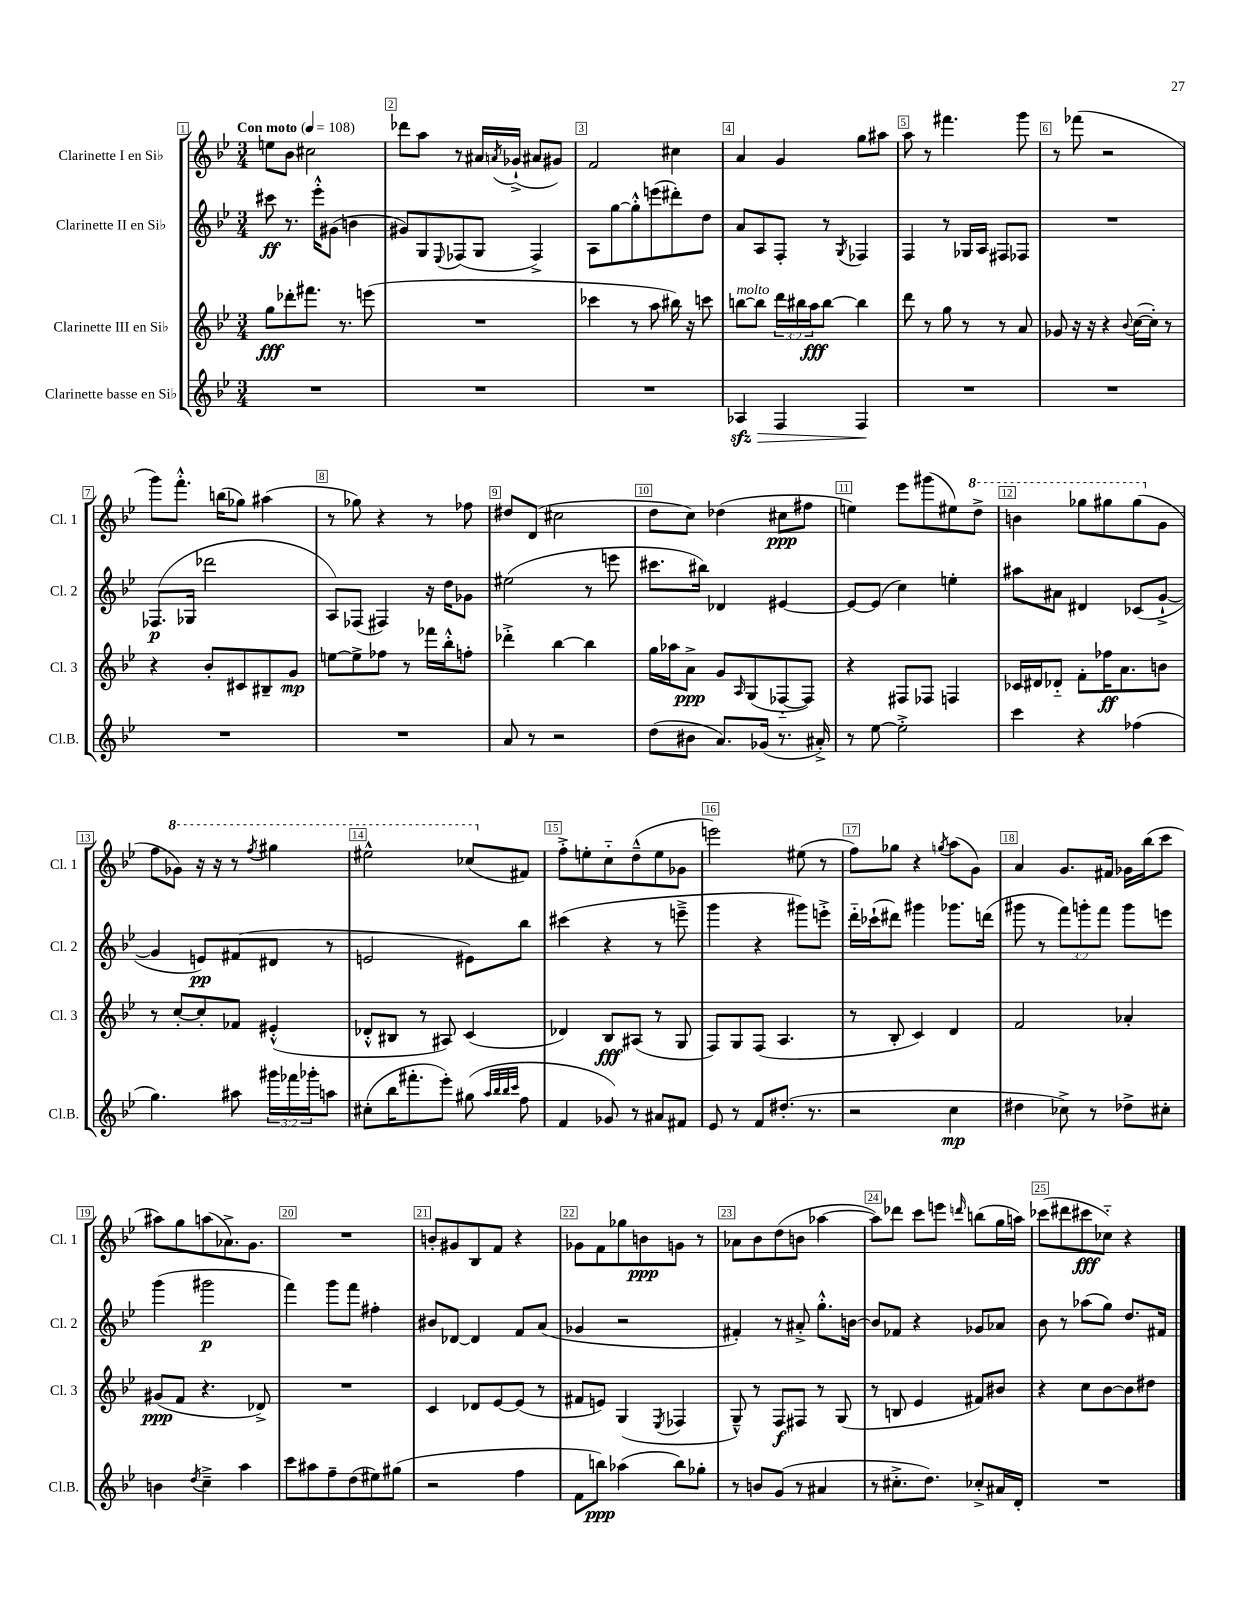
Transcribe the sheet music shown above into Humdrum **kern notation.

**kern	**dynam	**kern	**dynam	**kern	**dynam	**kern	**dynam
*part4	*part4	*part3	*part3	*part2	*part2	*part1	*part1
*staff4	*staff4	*staff3	*staff3	*staff2	*staff2	*staff1	*staff1
*I"Clarinette basse en Si♭	*	*I"Clarinette III en Si♭	*	*I"Clarinette II en Si♭	*	*I"Clarinette I en Si♭	*
*I'Cl.B.	*	*I'Cl. 3	*	*I'Cl. 2	*	*I'Cl. 1	*
*clefG2	*	*clefG2	*	*clefG2	*	*clefG2	*
*k[b-e-]	*	*k[b-e-]	*	*k[b-e-]	*	*k[b-e-]	*
*M3/4	*	*M3/4	*	*M3/4	*	*M3/4	*
*MM108	*	*MM108	*	*MM108	*	*MM108	*
=1	=1	=1	=1	=1	=1	=1	=1
!	!	!	!	!	!	!LO:TX:a:B:t=Con moto	!
2.r	.	8gg\L	fff	8ccc#X\	ff	8een\L	.
.	.	8ddd-X'\	.	8.r	.	8b-\J	.
.	.	8.fff#X\J	.	.	.	2cc#X\	.
.	.	.	.	16eee-'^^\KL	.	.	.
.	.	.	.	(8g#X\J	.	.	.
.	.	8.r	.	.	.	.	.
.	.	.	.	4bn\	.	.	.
.	.	(8eeen\	.	.	.	.	.
=2	=2	=2	=2	=2	=2	=2	=2
2.r	.	2.r	.	8g#X/L)	.	8ddd-X\L	.
.	.	.	.	8G/	.	8aa\J	.
.	.	.	.	8qqE-/	.	.	.
.	.	.	.	(8F-X/	.	8r	.
.	.	.	.	8G/J	.	16a#X/LL	.
.	.	.	.	.	.	8qan/	.
.	.	.	.	.	.	(16g-X`^/JJ	.
.	.	.	.	4F-^/)	.	8a#X/L	.
.	.	.	.	.	.	8g#X/J)	.
=3	=3	=3	=3	=3	=3	=3	=3
2.r	.	4ccc-X\	.	8A\L	.	2f/	.
.	.	.	.	[8gg\	.	.	.
.	.	8r	.	8gg'^^\]	.	.	.
.	.	8aa\	.	(8eeen\	.	.	.
.	.	16bb#X\)	.	8ddd#X'\)	.	4cc#X\	.
.	.	16r	.	.	.	.	.
.	.	8cccn\	.	8dd\J	.	.	.
=4	=4	=4	=4	=4	=4	=4	=4
!	!	!LO:TX:a:i:t=molto	!	!	!	!	!
!	!LO:HP:b	!	!	!	!	!	!
4A-Xzz/	>	[8bbn\L	.	8a/L	.	4a/	.
.	.	8bb\J]	.	8A/	.	.	.
4F/	.	24ddd\LL	.	8F'/J	.	4g/	.
.	.	24bb#X\	.	.	.	.	.
.	.	24aa\J	fff	.	.	.	.
.	.	[8bb#\J	.	8r	.	.	.
.	.	.	.	8qG/	.	.	.
4F/	.	4bb#\]	.	4F-X/	.	8gg\L	.
.	.	.	.	.	.	8aa#X\J	.
.	]	.	.	.	.	.	.
=5	=5	=5	=5	=5	=5	=5	=5
2.r	.	8ddd\	.	4F/	.	8aa\	.
.	.	8r	.	.	.	8r	.
.	.	8gg\	.	8r	.	4.fff#X\	.
.	.	8r	.	16G-X/LL	.	.	.
.	.	.	.	16A/JJ	.	.	.
.	.	8r	.	8F#X/L	.	.	.
.	.	8a/	.	8F-X/J	.	8ggg\	.
=6	=6	=6	=6	=6	=6	=6	=6
2.r	.	8g-X/	.	2.r	.	8r	.
.	.	16r	.	.	.	(8fff-X\	.
.	.	16r	.	.	.	.	.
.	.	4r	.	.	.	2r	.
.	.	8qqb-/	.	.	.	.	.
.	.	([16cc\LL	.	.	.	.	.
.	.	16cc'\JJ])	.	.	.	.	.
.	.	8r	.	.	.	.	.
!!LO:LB:g=z
=7	=7	=7	=7	=7	=7	=7	=7
2.r	.	4r	.	(8.F-X/L	p	8ggg\L)	.
.	.	.	.	.	.	8.fff'^^\J	.
.	.	.	.	16G-X/Jk	.	.	.
.	.	8b-'/L	.	2ddd-X\	.	.	.
.	.	.	.	.	.	(16bbn\KL	.
.	.	8c#X/	.	.	.	8gg-X\J)	.
.	.	8B#X~/	.	.	.	(4aa#X\	.
.	.	8g/J	mp	.	.	.	.
=8	=8	=8	=8	=8	=8	=8	=8
2.r	.	[8een\L	.	8A/L)	.	8r	.
.	.	8ee^\]	.	(8F-X/J	.	8gg-X\)	.
.	.	8ff-X\J	.	4F#X/)	.	4r	.
.	.	8r	.	.	.	.	.
.	.	16fff-X\LL	.	16r	.	8r	.
.	.	16bb-'^^\J	.	16dd\KL	.	.	.
.	.	8ffn'\J	.	8g-X\J	.	8ff-X\	.
=9	=9	=9	=9	=9	=9	=9	=9
8a/	.	4ddd-X'^\	.	(2ee#X\	.	8dd#X/L	.
8r	.	.	.	.	.	(8d/J	.
2r	.	[4bb-\	.	.	.	2cc#X\	.
.	.	4bb-\]	.	8r	.	.	.
.	.	.	.	8eeen\	.	.	.
=10	=10	=10	=10	=10	=10	=10	=10
(8dd\L	.	16gg\LL	.	8.ccc#X\L	.	8dd\L	.
.	.	16aa-X\J	.	.	.	.	.
8b#X\J	.	8a^\J	ppp	.	.	8cc\J)	.
.	.	.	.	16bb#X\Jk)	.	.	.
8.a/L)	.	8g/L	.	4d-X/	.	(4dd-X\	.
.	.	16qqA/	.	.	.	.	.
.	.	(8G/	.	.	.	.	.
(16g-X/Jk	.	.	.	.	.	.	.
8.r	.	[8F-X/	.	[4e#X/	.	8cc#X\L	ppp
.	.	8F-/J])	.	.	.	8ff#X\J	.
16a#X'^/)	.	.	.	.	.	.	.
=11	=11	=11	=11	=11	=11	=11	=11
8r	.	4r	.	8e#/L_	.	4een\)	.
[8ee-\	.	.	.	(8e#/J]	.	.	.
2ee-'^\]	.	8F#X/L	.	4cc\)	.	8eee-\L	.
.	.	8F-X/J	.	.	.	(8ggg#X\	.
.	.	4Fn/	.	4een'\	.	8ee#X\)	.
*	*	*	*	*	*	*8va	*
.	.	.	.	.	.	8ddd^\J	.
=12	=12	=12	=12	=12	=12	=12	=12
4ccc\	.	16c-X/LL	.	8aa#X\L	.	4bbn\	.
.	.	16d#X/J	.	.	.	.	.
.	.	8d-X/J	.	8a#X\J	.	.	.
4r	.	8f'\L	.	4d#X/	.	8ggg-X\L	.
.	.	16ff-X\K	ff	.	.	8ggg#X\	.
.	.	8.a\	.	.	.	.	.
(4ff-X\	.	.	.	(8c-X/L	.	(8ggg#\	.
*	*	*	*	*	*	*X8va	*
.	.	8bn\J	.	[8g`^/J	.	8g\J	.
!!LO:LB:g=z
=13	=13	=13	=13	=13	=13	=13	=13
4.gg\)	.	8r	.	4g/]	.	8ff\L	.
*	*	*	*	*	*	*8va	*
.	.	[8cc'/L	.	.	.	8gg-X\J)	.
.	.	8cc'/]	.	8en/L)	pp	16r	.
.	.	.	.	.	.	16r	.
8aa#X\	.	8f-X/J	.	(8f#X/	.	8r	.
.	.	.	.	.	.	8qfff/	.
24ggg#X\LL	.	(4e#X'^^/	.	8d#X/J	.	4ggg#X\	.
24fff-X\	.	.	.	.	.	.	.
24ggg-X'\J	.	.	.	.	.	.	.
8aan\J	.	.	.	8r	.	.	.
=14	=14	=14	=14	=14	=14	=14	=14
(8cc#X'\L	.	8d-X'^^/L	.	2en/	.	2eee#X^^\	.
16bb-\K	.	8B#X/J	.	.	.	.	.
8.fff#X'\	.	.	.	.	.	.	.
.	.	8r	.	.	.	.	.
8eee-'\J)	.	8A#X/)	.	.	.	.	.
(8gg#X\	.	(4c/	.	8e#X\L)	.	(8ccc-X/L	.
32qqaa/LLL	.	.	.	.	.	.	.
32qqbb-/	.	.	.	.	.	.	.
32qqbb-/	.	.	.	.	.	.	.
32qqccc/JJJ	.	.	.	.	.	.	.
*	*	*	*	*	*	*X8va	*
8ff\	.	.	.	8bb-\J	.	8f#X/J)	.
=15	=15	=15	=15	=15	=15	=15	=15
4f/	.	4d-X/)	.	(4ccc#X\	.	8ff'^\L	.
.	.	.	.	.	.	8een'\	.
8g-X/)	.	8B-/L	fff	4r	.	8cc\	.
8r	.	(8A#X/J	.	.	.	(8dd~^^\	.
8a#X/L	.	8r	.	8r	.	8ee\	.
8f#X/J	.	8G/	.	8eeen~^\	.	8g-X\J	.
=16	=16	=16	=16	=16	=16	=16	=16
8e-/	.	8F/L)	.	4ggg\	.	2eeen\)	.
8r	.	8G/	.	.	.	.	.
8f/L	.	(8F/J	.	4r	.	.	.
(8.dd#X'/J	.	4.A/	.	.	.	.	.
.	.	.	.	8ggg#X\L)	.	(8ee#X\	.
8.r	.	.	.	.	.	.	.
.	.	.	.	8eeen'^\J	.	8r	.
=17	=17	=17	=17	=17	=17	=17	=17
2r	.	8r	.	16ddd\LL	.	8ff\L)	.
.	.	.	.	(16ccc-X`\J	.	.	.
.	.	8B-'/	.	8ddd#X\J)	.	8gg-X\J	.
.	.	4c/)	.	4ggg#X\	.	4r	.
.	.	.	.	.	.	8qggn/	.
4cc\	mp	4d/	.	8.ggg-X\L	.	(8aa\L	.
.	.	.	.	.	.	8g\J)	.
.	.	.	.	(16dddn\Jk	.	.	.
=18	=18	=18	=18	=18	=18	=18	=18
4dd#X\	.	2f/	.	8ggg#X\	.	4a/	.
.	.	.	.	8r	.	.	.
8cc-X^\)	.	.	.	12fff\L)	.	8.g/L	.
.	.	.	.	12gggn'\	.	.	.
8r	.	.	.	.	.	.	.
.	.	.	.	12fff\J	.	.	.
.	.	.	.	.	.	16f#X/Jk	.
8dd-X^\L	.	4a-X'/	.	8ggg\L	.	16g-X\LL	.
.	.	.	.	.	.	(16bb-\J	.
8cc#X'\J	.	.	.	8eeen\J	.	8ccc\J	.
!!LO:LB:g=z
=19	=19	=19	=19	=19	=19	=19	=19
4bn\	.	(8g#X/L	ppp	(4ggg\	.	8aa#X\L)	.
.	.	8f/J	.	.	.	8gg\	.
8qdd/	.	.	.	.	.	.	.
4cc~^\	.	4.r	.	2ggg#X\	p	(8aan\	.
.	.	.	.	.	.	8.a-X^\)	.
4aa\	.	.	.	.	.	.	.
.	.	.	.	.	.	8.g\J	.
.	.	8d-X^/)	.	.	.	.	.
=20	=20	=20	=20	=20	=20	=20	=20
8ccc\L	.	2.r	.	4fff\)	.	2.r	.
8aa#X\	.	.	.	.	.	.	.
8ff~\	.	.	.	8ggg\L	.	.	.
(8dd\	.	.	.	8fff\J	.	.	.
8ee#X\)	.	.	.	4ff#X'\	.	.	.
(8gg#X\J	.	.	.	.	.	.	.
=21	=21	=21	=21	=21	=21	=21	=21
2r	.	4c/	.	8b#X/L	.	8bn'/L	.
.	.	.	.	[8d-X/J	.	8g#X/	.
.	.	8d-X/L	.	4d-/]	.	8B-/	.
.	.	[8e-/	.	.	.	8f/J	.
4ff\	.	(8e-/J]	.	8f/L	.	4r	.
.	.	8r	.	(8a/J	.	.	.
=22	=22	=22	=22	=22	=22	=22	=22
8f\L	.	8f#X/L	.	4g-X/	.	8g-X\L	.
8bbn\J)	ppp	8en/J)	.	.	.	8f\	.
(4aa-X\	.	(4G/	.	2r	.	8gg-X\	.
.	.	.	.	.	.	8bn\	ppp
.	.	8qE-/	.	.	.	.	.
8bb\L)	.	4F-X/	.	.	.	8gn\J	.
8gg-X'\J	.	.	.	.	.	8r	.
=23	=23	=23	=23	=23	=23	=23	=23
8r	.	8G~^^/)	.	4f#X'/)	.	8a-X\L	.
8bn/L	.	8r	.	.	.	8b-\	.
(8g/J	.	8F/L	f	8r	.	(8dd\	.
8r	.	8F#X/J	.	8a#X'^/	.	8bn\J	.
4a#X/	.	8r	.	8.gg'^^\L	.	[4aa-X\	.
.	.	(8G/	.	.	.	.	.
.	.	.	.	[16bn\Jk	.	.	.
=24	=24	=24	=24	=24	=24	=24	=24
8r	.	8r	.	8b/L]	.	8aa-\L])	.
8.cc#X'^\L	.	8Bn/	.	8f-X/J	.	8ddd-X\J	.
.	.	4e-/	.	4r	.	8ccc\L	.
8.dd\J)	.	.	.	.	.	.	.
.	.	.	.	.	.	8eeen\J	.
.	.	.	.	.	.	16qqdddn/	.
8cc-X'^/L	.	8f#X/L)	.	8g-X/L	.	(8bbn\L	.
16a#X/L	.	8b#X/J	.	8a-X/J	.	16gg\L	.
16d'/JJ	.	.	.	.	.	16aan\JJ)	.
=25	=25	=25	=25	=25	=25	=25	=25
2.r	.	4r	.	8b-\	.	(8ccc-X\L	.
.	.	.	.	8r	.	8ddd#X\	.
.	.	8cc\L	.	(8aa-X\L	.	8ccc#X\	fff
.	.	[8b-\	.	8gg\J)	.	8cc-X\J)	.
.	.	8b-\]	.	8.dd/L	.	4r	.
.	.	8dd#X\J	.	.	.	.	.
.	.	.	.	16f#X/Jk	.	.	.
==	==	==	==	==	==	==	==
*-	*-	*-	*-	*-	*-	*-	*-
